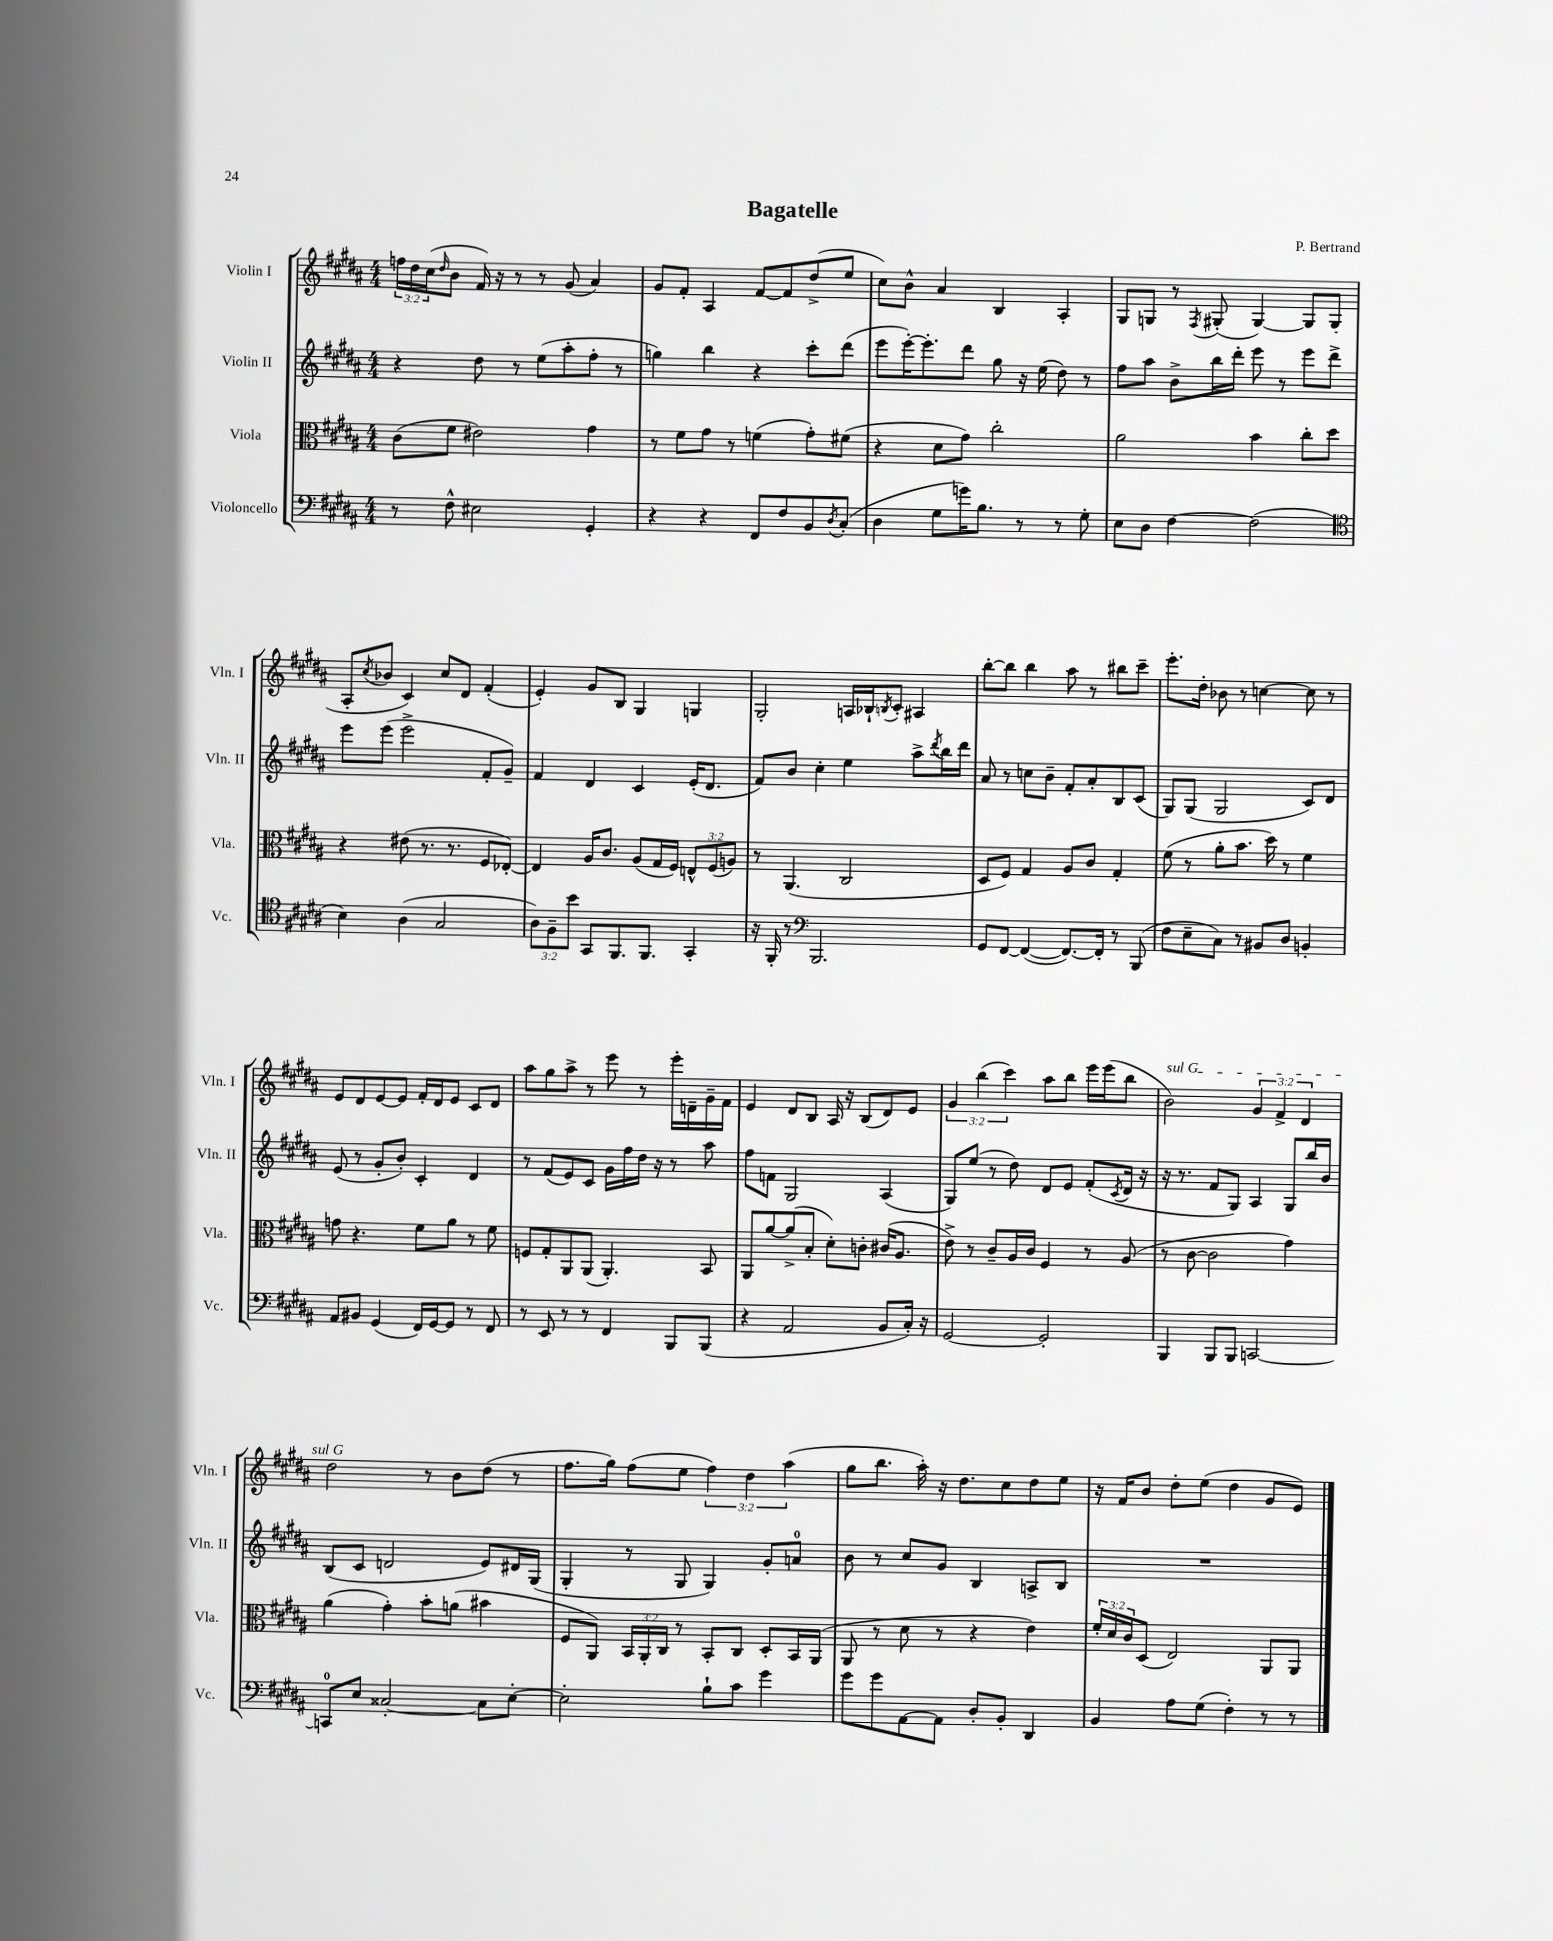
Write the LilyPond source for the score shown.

\header { title = "Bagatelle" composer = "P. Bertrand" }
<<
\new StaffGroup <<
\new Staff = "s0" \with { instrumentName = "Violin I" shortInstrumentName = "Vln. I" } {
    \clef treble \key b \major \numericTimeSignature \time 4/4 \override Staff.TupletNumber.text = #tuplet-number::calc-fraction-text
    \tuplet 3/2 { f''16 dis''16 cis''16( } \grace { dis''16 } b'8 fis'16) r16 r8 r8 gis'8( ais'4) |
    gis'8 fis'8-. ais4 fis'8~ fis'8 dis''8->( e''8 |
    cis''8) b'8-^ ais'4 b4 ais4-. |
    gis8 g8 r8 \acciaccatura { fis8 } gis8-.( gis4~) gis8 gis8( |
    ais8-. \acciaccatura { cis''8 } bes'8 cis'4) cis''8 dis'8 fis'4-.( |
    e'4-.) gis'8 b8 gis4 g4 |
    gis2-. a16 bes16-! \acciaccatura { b8 } cis'8-. ais4 |
    b''8~-. b''8 b''4 ais''8 r8 bis''8 cis'''8-- |
    e'''8.-. dis''16-. bes'8 r8 c''4~ c''8 r8 |
    e'8 dis'8 e'8~ e'8 fis'16-. dis'16 e'8 cis'8 dis'8 |
    ais''8 gis''8 ais''8-> r8 e'''8 r8 e'''16-. d'16-- gis'16-- fis'16 |
    e'4 dis'8 b8 ais16 r16 b8( dis'8) e'8 |
    \tuplet 3/2 { gis'4 b''4( cis'''4) } ais''8 b''8 e'''16 e'''16( b''8 |
    \once \override TextSpanner.bound-details.left.text = \markup { \italic "sul G" } b'2\startTextSpan) \tuplet 3/2 { gis'4 fis'4-> dis'4 } |
    dis''2\stopTextSpan r8 b'8 dis''8( r8 |
    fis''8. gis''16) fis''8( e''8 \tuplet 3/2 { fis''4) dis''4 ais''4( } |
    gis''8 b''8. ais''16-.) r16 dis''8. cis''8 dis''8 e''8 |
    r16 fis'16 b'8 dis''8-. e''8( dis''4 gis'8 e'8) \bar "|." |
}
\new Staff = "s1" \with { instrumentName = "Violin II" shortInstrumentName = "Vln. II" } {
    \clef treble \key b \major \numericTimeSignature \time 4/4
    r4 dis''8 r8 e''8( ais''8-. fis''8-. r8 |
    g''4) b''4 r4 cis'''8-. dis'''8( |
    e'''8 e'''16~-.) e'''8.-. dis'''8 gis''8 r16 e''16( dis''8) r8 |
    fis''8 ais''8 b'8-> b''16 dis'''16-. e'''8 r8 e'''8 dis'''8-> |
    e'''8 e'''8( e'''2-> fis'8-. gis'8--) |
    fis'4 dis'4 cis'4 e'16-.( dis'8. |
    fis'8) b'8 cis''4-. e''4 ais''8-> \acciaccatura { dis'''8 } b''16 dis'''16 |
    ais'8 r8 c''8 b'8-- fis'8-. ais'8-. b8 cis'8( |
    gis8) gis8( gis2 cis'8) dis'8 |
    e'8( r8 gis'8-. b'8-.) cis'4-. dis'4 |
    r8 fis'8( e'8) cis'8 gis'16 fis''16 dis''16 r16 r8 ais''8 |
    fis''8 f'8 gis2 ais4( |
    gis8) e''8( r8 dis''8) dis'8 e'8 fis'8-.( \acciaccatura { cis'8 } dis'16 r16 |
    r16 r8. fis'8 gis8) ais4 gis8 b''16 b'16 |
    b8( cis'8 d'2 e'8) dis'16 gis16( |
    gis4-. r8 gis8 gis4) gis'8-. a'8-0 |
    b'8 r8 cis''8 gis'8 b4 a8-> b8 |
    R1 \bar "|." |
}
\new Staff = "s2" \with { instrumentName = "Viola" shortInstrumentName = "Vla." } {
    \clef alto \key b \major \numericTimeSignature \time 4/4 \override Staff.TupletNumber.text = #tuplet-number::calc-fraction-text
    cis'8( fis'8 eis'2) gis'4 |
    r8 fis'8 gis'8 r8 f'4( gis'8-.) fis'8( |
    r4 dis'8 gis'8) cis''2-. |
    ais'2 b'4 cis''8-. dis''8 |
    r4 eis'8( r8. r8. fis8 ees8~-.) |
    ees4 ais16 cis'8. ais8( gis16 fis16) \tuplet 3/2 { e8-^ fis8( a8) } |
    r8 ais,4.( cis2 |
    dis8 fis8) gis4 ais8 cis'8 gis4-. |
    fis'8( r8 ais'8-. b'8. dis''16) r8 fis'4 |
    g'8 r4. fis'8 ais'8 r8 fis'8 |
    f8 gis8-. ais,8 ais,8( ais,4.-.) b,8 |
    ais,8 ais'8~ ais'8->( b8-. dis'8-.) c'8-. cis'16( ais8. |
    e'8->) r8 cis'8-- ais16 cis'16 fis4 r8 ais8( |
    r8 cis'8~ cis'2 gis'4) |
    ais'4( gis'4-.) b'8-. a'8( bis'4 |
    fis8 ais,8) \tuplet 3/2 { b,16 ais,16-. cis16 } r8 b,8-. cis8 dis8-. b,16 ais,16( |
    ais,8 r8 dis'8 r8 r4 e'4) |
    \tuplet 3/2 { fis'16-. dis'16 cis'16 } dis8( e2) ais,8 ais,8 \bar "|." |
}
\new Staff = "s3" \with { instrumentName = "Violoncello" shortInstrumentName = "Vc." } {
    \clef bass \key b \major \numericTimeSignature \time 4/4 \override Staff.TupletNumber.text = #tuplet-number::calc-fraction-text
    r8 fis8-^ eis2 gis,4-. |
    r4 r4 fis,8 fis8 b,8 \acciaccatura { dis8 } cis8-.( |
    dis4 gis8 g'16) b8. r8 r8 gis8-. |
    e8 dis8 fis4~ fis2( |
    \clef tenor b4) ais4( gis2 |
    \tuplet 3/2 { ais8) fis8-- b'8 } gis,8 fis,8. fis,8. gis,4-. |
    r16 fis,16-. r8 \clef bass b,,2. |
    gis,8 fis,8~ fis,4~( fis,8.~) fis,16-. r8 b,,8( |
    fis8 e8-- cis8) r8 bis,8 dis8 b,4-. |
    ais,8 bis,8 gis,4( fis,16) gis,16~ gis,8 r8 fis,8 |
    r8 e,8 r8 r8 fis,4 b,,8 b,,8( |
    r4 ais,2 b,8 cis16-.) r16 |
    gis,2~ gis,2-. |
    b,,4 b,,8 b,,8 c,2~ |
    c,8-0 e8 cisis2~-. cisis8 e8~-. |
    e2-. b8-! cis'8 gis'4 |
    gis'8 gis'8 ais,8~ ais,8 dis8-. b,8-. dis,4 |
    b,4 ais8 gis8( fis4-.) r8 r8 \bar "|." |
}
>>
>>
\layout { \context { \Score \remove "Bar_number_engraver" } }
